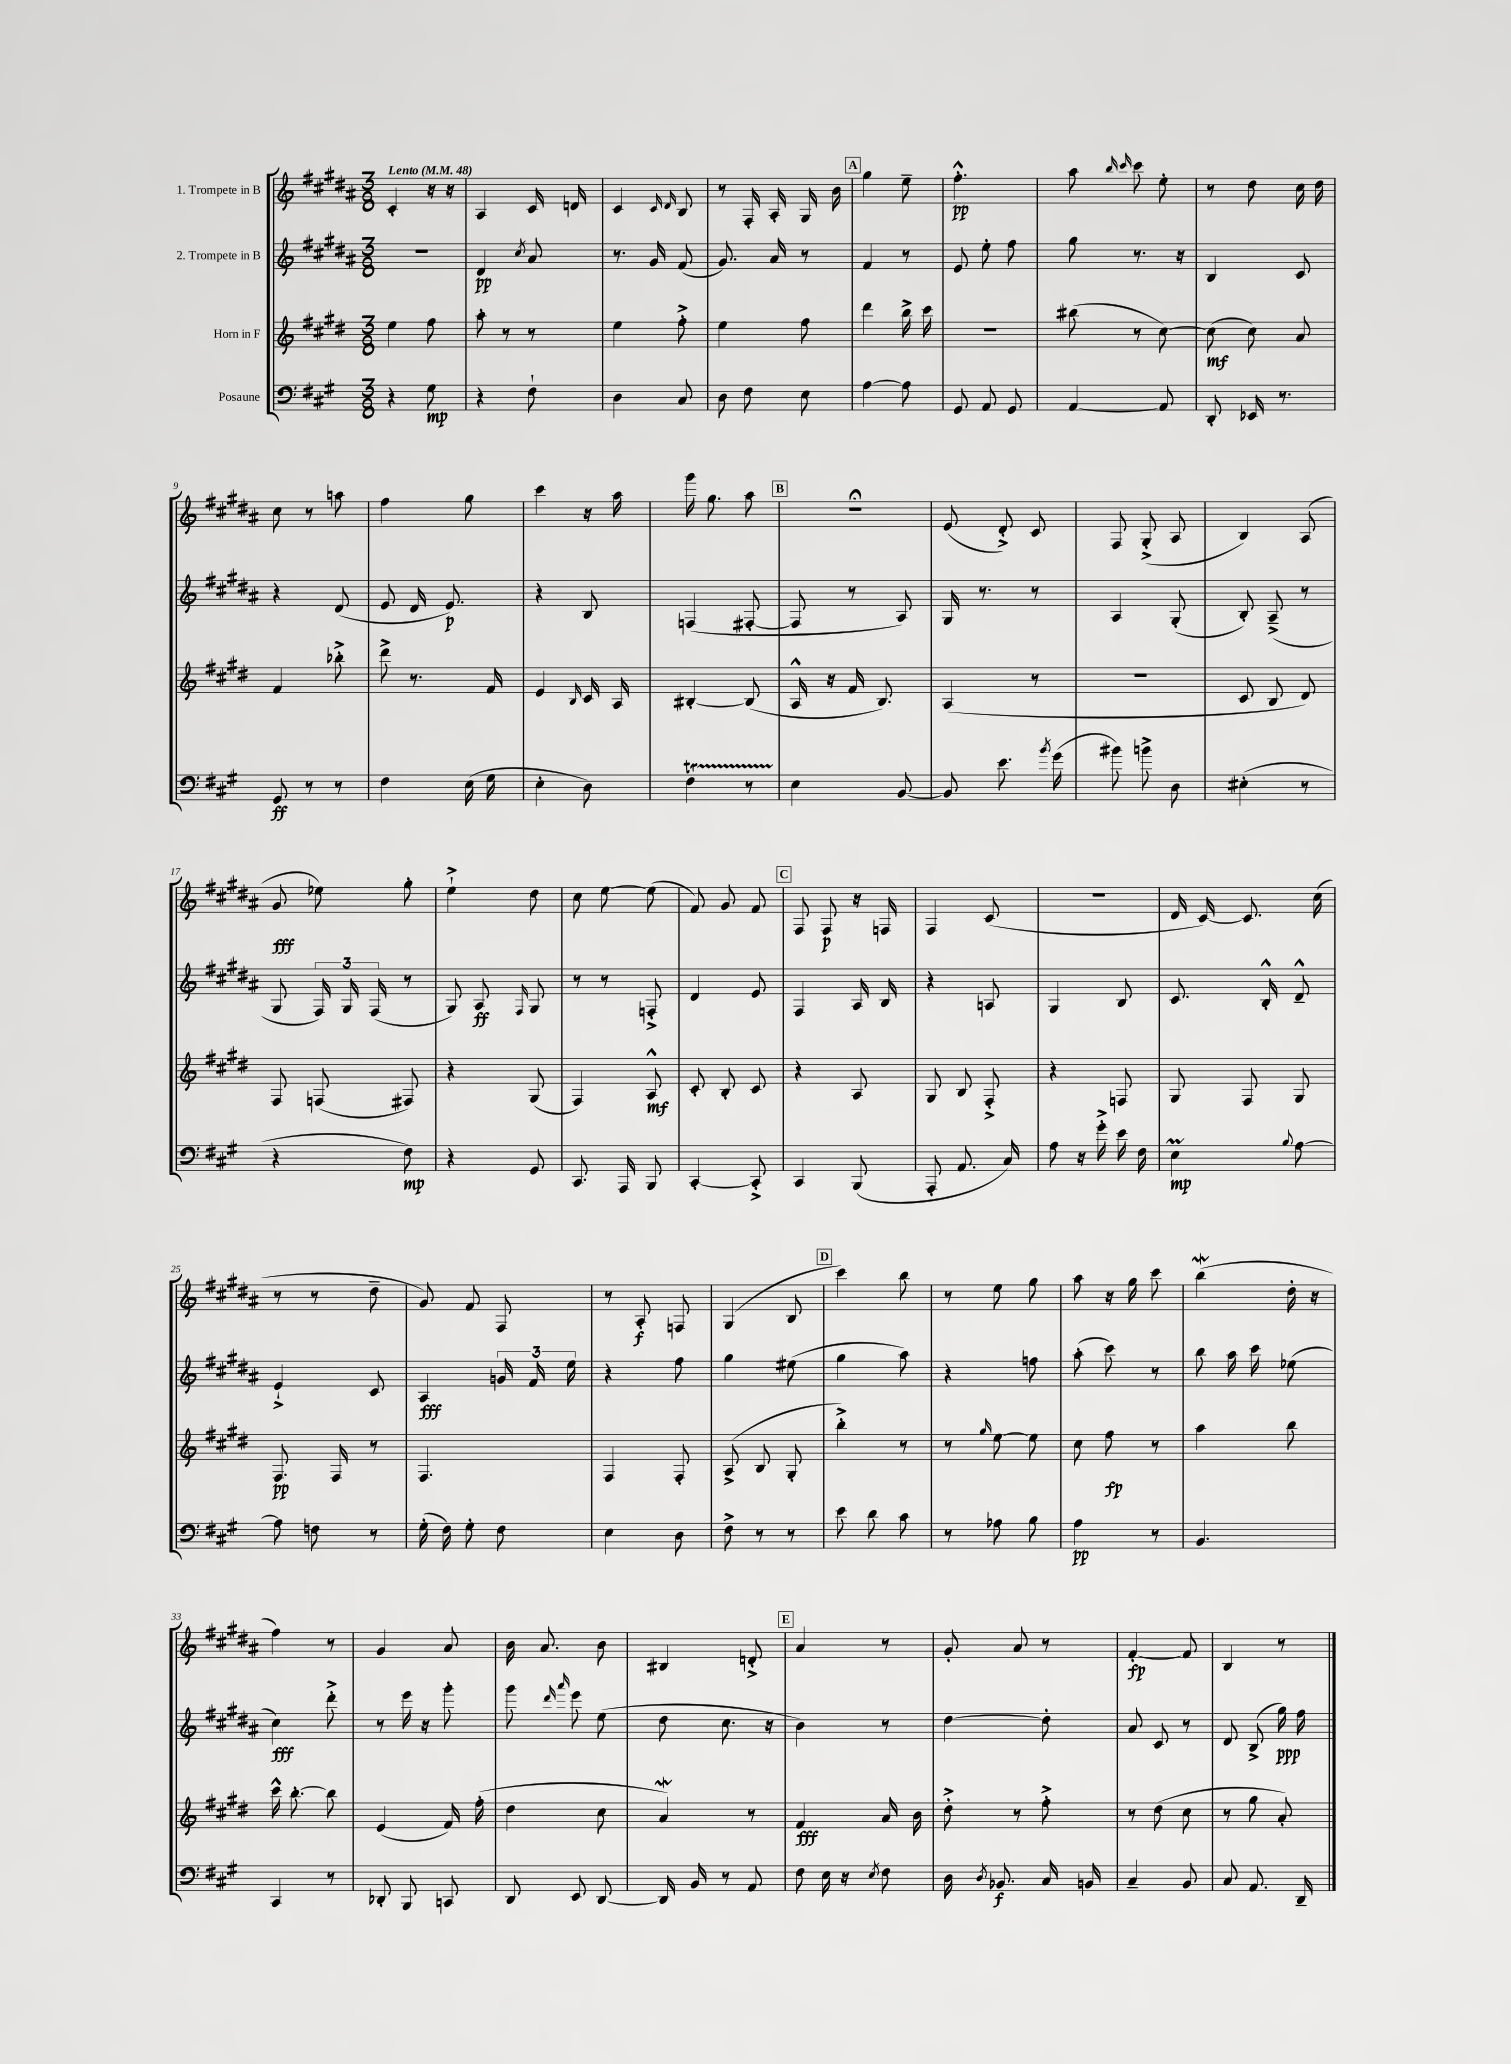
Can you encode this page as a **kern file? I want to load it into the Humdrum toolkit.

**kern	**kern	**kern	**kern
*staff4	*staff3	*staff2	*staff1
*clefF4	*clefG2	*clefG2	*clefG2
*k[f#c#g#]	*k[f#c#g#d#]	*k[f#c#g#d#a#]	*k[f#c#g#d#a#]
*M3/8	*M3/8	*M3/8	*M3/8
*MM48	*MM48	*MM48	*MM48
4r	4ee	4.r	4c#'
8G#	8ff#	.	16r
.	.	.	16r
=	=	=	=
4r	8aa'	4d#	4A#
.	8r	.	.
.	.	8qcc#	.
8F#`	8r	8a#	16c#
.	.	.	16d
=	=	=	=
4D	4ee	8.r	4c#
.	.	16g#	.
.	.	.	16qqc#
.	.	.	16qqd#
8C#	8ff#'^	(8f#	8B
=	=	=	=
8D	4ee	8.g#)	8r
8F#	.	.	16F#'
.	.	16a#	16A#'
8E	8ff#	8r	16G#
.	.	.	16b
=	=	=	=
[4A	4ddd#	4f#	4gg#
8A]	16bb^	8r	8ee~
.	16ccc#	.	.
=	=	=	=
8GG#	4.r	8e	4.ff#'^^
8AA	.	8ee'	.
8GG#	.	8ff#	.
=	=	=	=
[4AA	(8bb#	8gg#	8aa#
.	.	.	16qqbb
.	.	.	16qqccc#
.	8r	8.r	8ccc#
8AA]	[8cc#)	.	8ee'
.	.	16r	.
=	=	=	=
8DD'	(8cc#]	4B	8r
16EE-	8cc#)	.	8dd#
8.r	.	.	.
.	8a	8c#	16cc#
.	.	.	16dd#
=	=	=	=
8GG#	4f#	4r	8cc#
8r	.	.	8r
8r	8bb-'^	(8d#	8aa
=	=	=	=
4F#	8ddd#^	8e	4ff#
.	8.r	16d#	.
.	.	8.e)	.
(16E	.	.	8gg#
16G#	16f#	.	.
=	=	=	=
4E'	4e	4r	4ccc#
.	16qqB	.	.
8D)	16c#	8B	16r
.	16A	.	16aa#
=	=	=	=
4F#	[4B#'	(4F	16ggg#
.	.	.	8.gg#
8r	(8B#]	[8F#'	8aa#
=	=	=	=
4E	16A^^	8F#]	4.r;
.	16r	.	.
.	16f#	8r	.
.	8.B)	.	.
[8BB	.	8A#)	.
=	=	=	=
8BB]	(4A	16G#	(8e
.	.	8.r	.
8.e	.	.	8d#'^)
.	8r	8r	8c#
8qb	.	.	.
(16g#	.	.	.
=	=	=	=
8b#)	4.r	4A#	8F#
8b^	.	.	(8G#'^
8D	.	(8G#'	8A#
=	=	=	=
(4E#'	8c#	8B')	4B)
.	8B	(8A#~^	.
8r	8d#)	8r	(8A#
=	=	=	=
4r	8F#	8G#	8g#
.	(8F	24F#)	8ee-)
.	.	24G#	.
.	.	(24F#	.
8F#)	8F#)	8r	8gg#'
=	=	=	=
4r	4r	8G#)	4ee`^
.	.	8A#	.
.	.	16qqF#	.
8GG#	(8G#	8G#	8dd#
=	=	=	=
8.CC#	4F#)	8r	8cc#
.	.	8r	[8ee
16AAA	.	.	.
8BBB	8A^^	8F'^	(8ee]
=	=	=	=
[4CC#'	8c#'	4d#	8f#)
.	8B'	.	8g#
8CC#'^]	8c#	8e	8f#
=	=	=	=
4CC#	4r	4F#	8F#
.	.	.	8F#
(8BBB	8A	16A#	16r
.	.	16B	16F
=	=	=	=
8AAA'	8G#	4r	4F#
8.AA	8B	.	.
.	8F#'^	8A	(8c#
16C#)	.	.	.
=	=	=	=
8A	4r	4G#	4.r
16r	.	.	.
16g#'^	.	.	.
16e	8F	8B	.
16F#	.	.	.
=	=	=	=
4E	8G#	8.c#	16d#
.	.	.	[16c#)
.	8F#	.	8.c#]
.	.	16B'^^	.
8qqB	.	.	.
[8A	8G#	8d#~^^	.
.	.	.	(16cc#
=	=	=	=
8A]	8.F#	4e`^	8r
8F	.	.	8r
.	16F#	.	.
8r	8r	8c#	8dd#~
=	=	=	=
(16G#'	4.F#	4A#	8g#)
16F#)	.	.	.
8G#'	.	.	8f#
8F#	.	24g	8F#
.	.	24f#	.
.	.	24ee	.
=	=	=	=
4E	4F#	4r	8r
.	.	.	8A#'
8D	8F#'	8ff#	8F
=	=	=	=
8F#^	(8A^	4gg#	(4G#
8r	8B	.	.
8r	8G#'	(8ee#	8B
=	=	=	=
8e	4bb'^)	4gg#	4ccc#)
8d	.	.	.
8c#	8r	8aa#)	8bb
=	=	=	=
8r	8r	4r	8r
.	16qqgg#	.	.
8A-	[8ee	.	8ee
8B	8ee]	8ff	8gg#
=	=	=	=
4A	8cc#	(8aa#'	8aa#
.	8ff#	8ccc#)	16r
.	.	.	16gg#
8r	8r	8r	8ccc#
=	=	=	=
4.BB	4aa	8bb	(4bb
.	.	16aa#	.
.	.	16ccc#	.
.	8bb	(8ee-	16dd#'
.	.	.	16r
=	=	=	=
4CC#	16ccc#^^	4cc#)	4ff#)
.	[8.bb'	.	.
8r	8bb]	8ddd#'^	8r
=	=	=	=
8DD-'	(4e	8r	4g#
8BBB	.	16eee	.
.	.	16r	.
8CC	16f#)	8ggg#'	8a#
.	(16ff#'	.	.
=	=	=	=
8DD	4dd#	8ggg#	16b
.	.	.	8.a#
.	.	16qqddd#	.
.	.	16qqaaa#	.
8EE	.	8eee	.
[8DD	8cc#	(8ee	8b
=	=	=	=
16DD]	4a)	8dd#	4B#
16BB	.	.	.
8r	.	8.cc#	.
8AA	8r	.	8d'^
.	.	16r	.
=	=	=	=
8F#	4f#	4b)	4a#
16E	.	.	.
16r	.	.	.
8qE	.	.	.
8F#	16a	8r	8r
.	16b	.	.
=	=	=	=
16D	8dd#'^	[4dd#	8g#'
8qD	.	.	.
8.BB-	.	.	.
.	8r	.	8a#
16C#	8ff#'^	8dd#']	8r
16BB	.	.	.
=	=	=	=
4C#~	8r	8a#	[4f#'
.	(8dd#	8c#	.
8BB	8cc#	8r	8f#]
=	=	=	=
8C#	8r	8d#	4B
8.AA	8gg#	(8B^	.
.	8a')	16gg#)	8r
16DD~	.	16ff#	.
==	==	==	==
*-	*-	*-	*-
